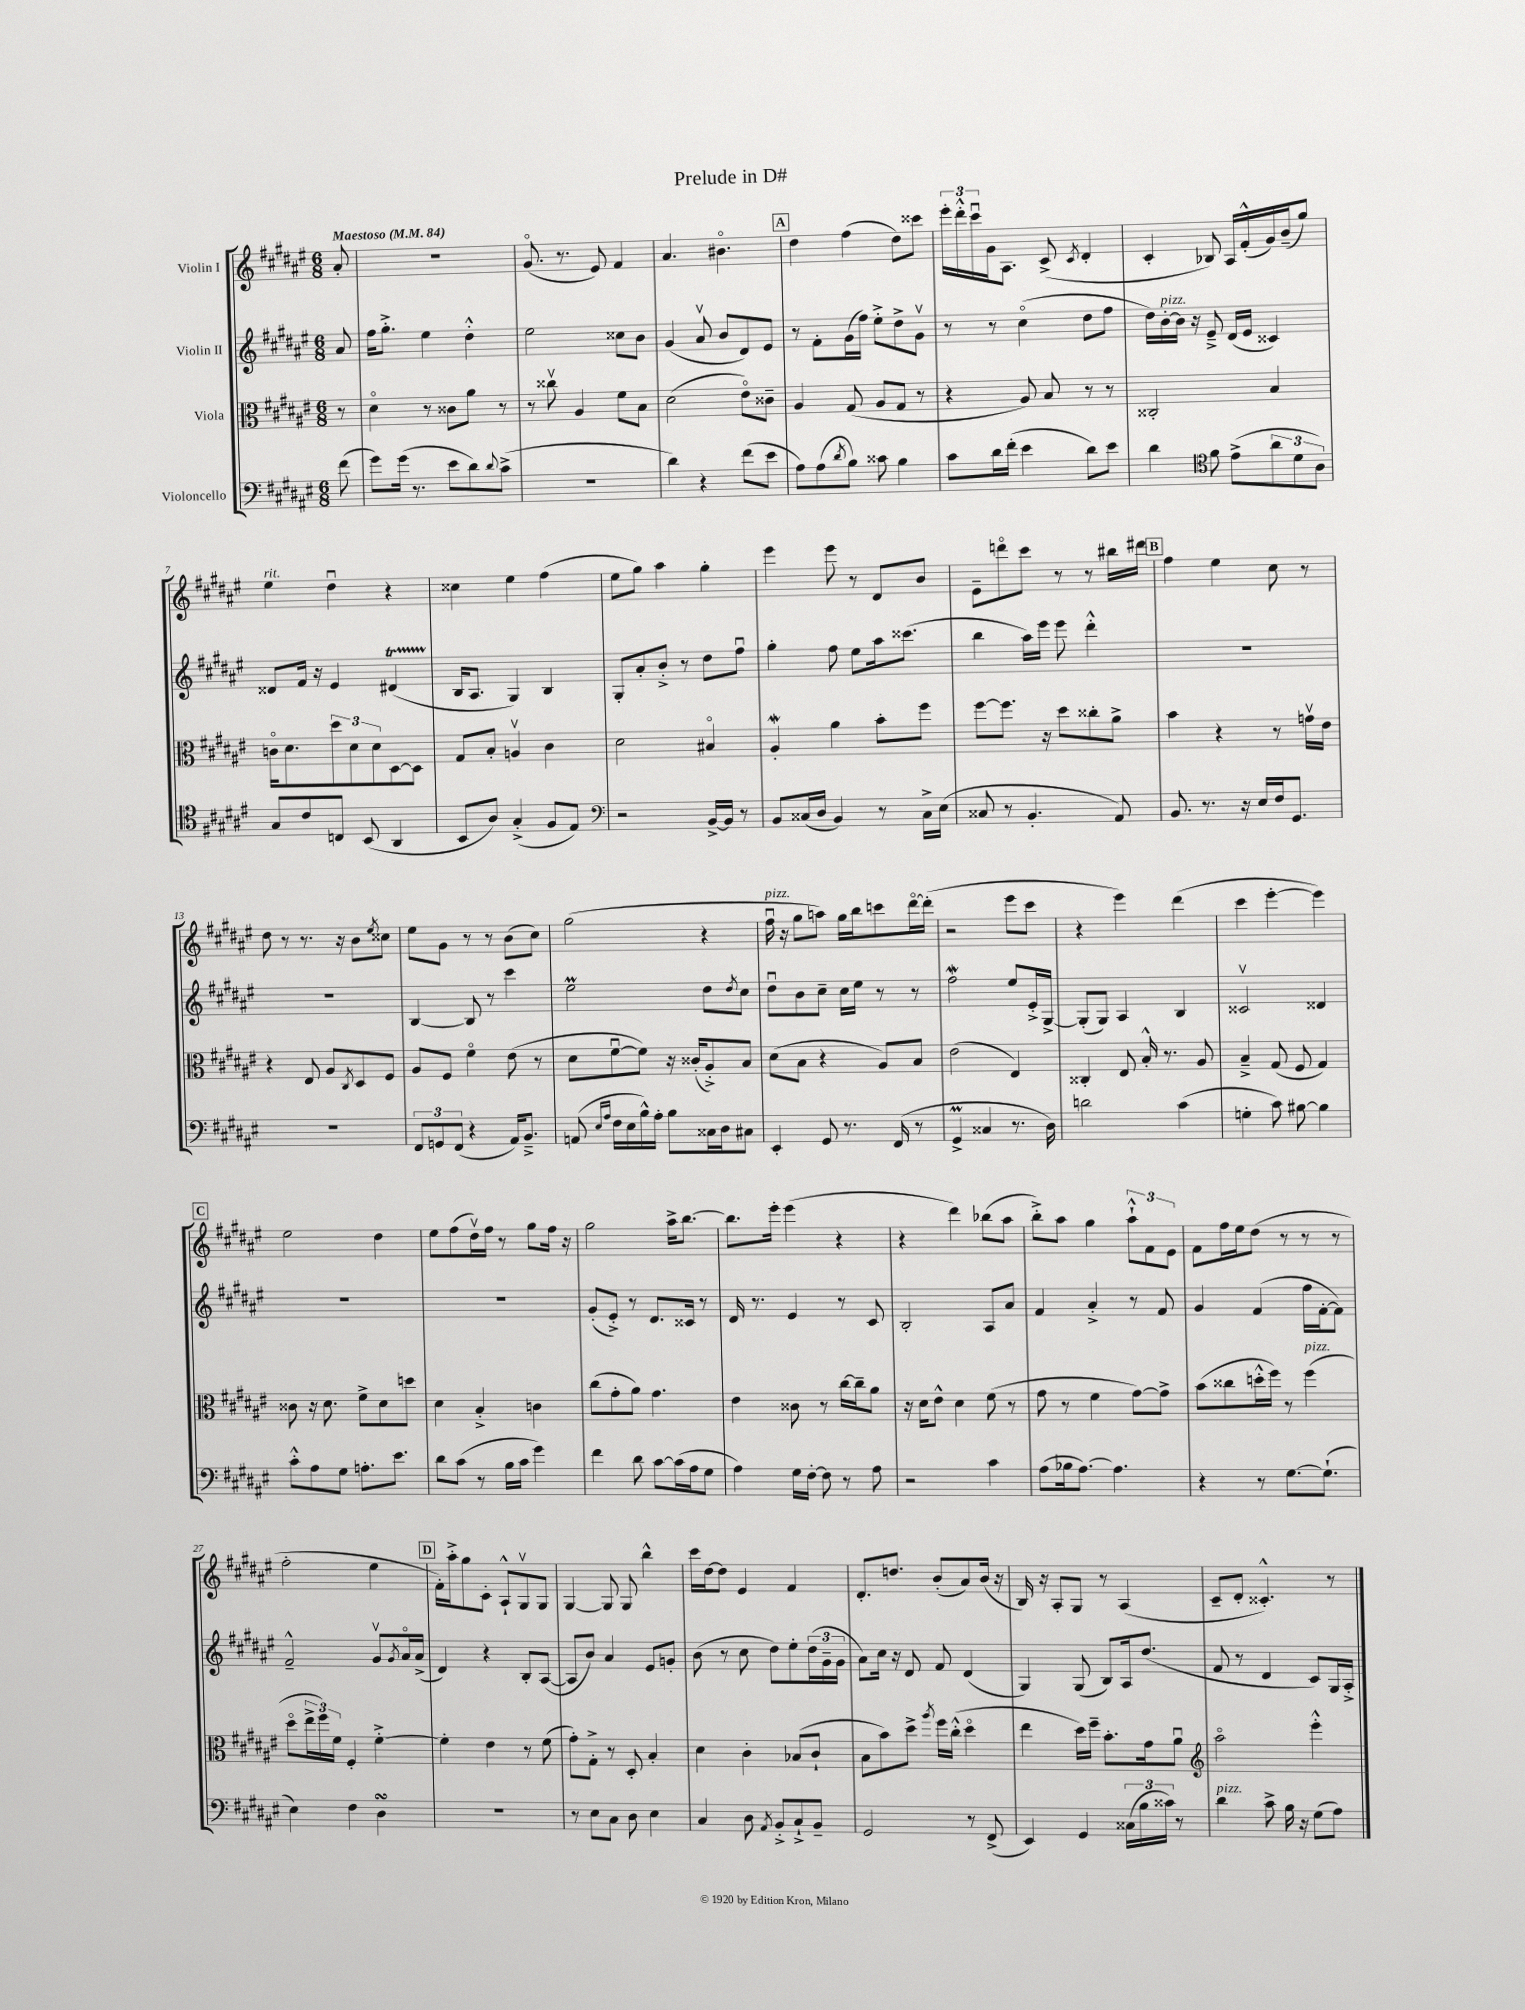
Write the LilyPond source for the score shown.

\header { title = "Prelude in D#" }
<<
\new StaffGroup <<
\new Staff = "s0" \with { instrumentName = "Violin I" } {
    \clef treble \key fis \major \numericTimeSignature \time 6/8 \partial 8 \tempo "Maestoso" 4 = 84
    ais'8-. |
    R2. |
    gis'8.\flageolet( r8. eis'8) fis'4 |
    ais'4. bis'4.\flageolet |
    \mark \markup { \box "A" } dis''4 fis''4( dis''8) cisis'''8 |
    \tuplet 3/2 { eis'''16-. dis'''16-.-^ cis'''16\downbow } gis'16 ais8. cis'8->( \acciaccatura { cis'8 } dis'4-. |
    cis'4-. bes8) ais16 fis'16-.-^( gis'16) b'16--( gis''8) |
    eis''4^\markup { \italic "rit." } dis''4\downbow r4 |
    cisis''4 eis''4 fis''4( |
    eis''8 gis''8) ais''4 gis''4-. |
    eis'''4 eis'''8 r8 dis'8 b'8 |
    eis'8-- d'''8\flageolet cis'''8 r8 r8 bis''16 dis'''16 |
    \mark \markup { \box "B" } fis''4 eis''4 cis''8 r8 |
    dis''8 r8 r8. r16 b'8 \acciaccatura { eis''8 } cisis''8 |
    eis''8 gis'8 r8 r8 b'8( cis''8) |
    gis''2( r4 |
    fis''16\downbow^\markup { \italic "pizz." } r16 gis''8 a''8) gis''16 b''16 c'''8 dis'''16~\flageolet dis'''16-.( |
    r2 eis'''8 cis'''8 |
    r4 eis'''4) dis'''4( |
    cis'''4 eis'''4~-. eis'''4) |
    \mark \markup { \box "C" } eis''2 dis''4 |
    eis''8 fis''8( dis''16\upbow) fis''16 r8 gis''8 fis''16 r16 |
    gis''2 ais''16-> b''8.~ |
    b''8. eis'''16-. eis'''4( r4 |
    r4 dis'''4) bes''8( ais''8 |
    b''8-.->) ais''8 gis''4 \tuplet 3/2 { ais''8-!-^ fis'8 eis'8 } |
    fis'8 fis''16 eis''16 dis''8( r8 r8 r8 |
    fis''2-. eis''4 |
    \mark \markup { \box "D" } fis'16-.) ais''16-.-> gis''8 cis'8-. ais8-!-^ gis8\upbow gis8 |
    gis4~ gis8 gis8 b''4-^ |
    cis'''16 dis''16~ dis''8 eis'4 fis'4 |
    dis'8.-. d''8. b'8-.( ais'8) b'16( r16 |
    b16) r16 ais8-. gis8 r8 ais4( |
    cis'8-- dis'8-. cisis'4.-.-^) r8 \bar "|." |
}
\new Staff = "s1" \with { instrumentName = "Violin II" } {
    \clef treble \key fis \major \numericTimeSignature \time 6/8 \partial 8
    ais'8 |
    fis''16 gis''8.-.-> eis''4 dis''4-.-^ |
    eis''2 cisis''8 b'8 |
    gis'4( ais'8\upbow b'8 dis'8) eis'8 |
    \mark \markup { \box "A" } r8 fis'8-. gis'16( fis''16) eis''8-.-> dis''8-> gis'8\upbow |
    r8 r8 cis''4\flageolet( dis''8 fis''8 |
    dis''16) b'16~-.^\markup { \italic "pizz." } b'16 r16 eis'8---> dis'16( eis'16 cisis'4) |
    disis'8 fis'16 r16 eis'4 dis'4\startTrillSpan( |
    b16\stopTrillSpan ais8. gis4) b4 |
    gis8-. ais'8-. b'8-.-> r8 dis''8 fis''8\downbow |
    gis''4-. fis''8 eis''8 ais''16 cisis'''8.( |
    b''4 ais''16) eis'''16 eis'''8 dis'''4-.-^ |
    \mark \markup { \box "B" } R2. |
    R2. |
    b4~ b8 r8 cis'''4 |
    eis''2\prall dis''8 \acciaccatura { dis''8 } cis''8 |
    dis''8\downbow b'8 cis''8-- cis''16 eis''16 r8 r8 |
    fis''2\mordent eis''8 eis'16-.-> gis16~-> |
    gis8-.( gis8) ais4 b4 |
    cisis'2\upbow disis'4 |
    \mark \markup { \box "C" } R2. |
    R2. |
    gis'8-.( eis'8-.->) r8 dis'8. cisis'16 r8 |
    dis'16 r8. eis'4 r8 cis'8 |
    b2-. ais8 ais'8 |
    fis'4 ais'4-.-> r8 fis'8 |
    gis'4 fis'4( fis''16 fis'16~-. fis'8) |
    fis'2---^ gis'8\upbow \acciaccatura { gis'8 } ais'16\flageolet ais'16->( |
    \mark \markup { \box "D" } dis'4) r4 b8-. ais8~( |
    ais8 b'8) ais'4 eis'8 g'8-. |
    b'8( r8 cis''8 dis''8) eis''8-. \tuplet 3/2 { dis''16( gis'16-- gis'16 } |
    ais'8) cis''16 r16 dis'8 fis'8 dis'4( |
    gis4) gis8( b8) ais16 dis''8.( |
    fis'8 r8 dis'4 cis'8) gis16 ais16-.-> \bar "|." |
}
\new Staff = "s2" \with { instrumentName = "Viola" } {
    \clef alto \key fis \major \numericTimeSignature \time 6/8 \partial 8
    r8 |
    dis'4\flageolet r8 cisis'8 ais'8 r8 |
    r8 cisis''8\upbow ais4 fis'8 b8 |
    dis'2( eis'8\flageolet) cisis'8-- |
    \mark \markup { \box "A" } ais4 gis8( ais8 gis8 r8 |
    r4 ais8) b8 r8 r8 |
    cisis2-. b4 |
    c'16\flageolet dis'8. \tuplet 3/2 { dis''8 dis'8 dis'8 } dis8~ dis8 |
    gis8 b8-. a4\upbow cis'4 |
    dis'2 bis4\flageolet |
    ais4-.\mordent ais'4 b'8-. fis''8 |
    fis''8~ fis''8. r16 dis''8 cisis''8-. ais'8-> |
    \mark \markup { \box "B" } b'4 r4 r8 g'16\upbow eis'16 |
    r4 eis8 ais8 \acciaccatura { cis8 } dis8 fis8 |
    ais8 fis8 fis'4\flageolet eis'8( r8 |
    dis'8 fis'8~\downbow fis'8) r16 cisis'16-.( ais8-.->) b8 |
    dis'8( b8 r4 ais8) b8 |
    eis'2( eis4) |
    cisis4-. eis8 b16-.-^ r8. ais8 |
    b4---> gis8( fis8 gis4) |
    \mark \markup { \box "C" } cisis'8 r16 dis'8. fis'8-> dis'8 d''8 |
    dis'4 b4-.-> c'4 |
    cis''8( gis'8-. ais'8) gis'4. |
    eis'4 cisis'8 r8 cis''16~ cis''16-- ais'8 |
    r16 dis'16 eis'8-^ dis'4 fis'8( r8 |
    gis'8 r8 fis'4 gis'8~) gis'8-> |
    b'8( cisis''8 d''16-.-^ fis''16) r8 fis''4^\markup { \italic "pizz." }( |
    dis''8\flageolet \tuplet 3/2 { eis''16-> fis''16) fis'16 } fis4-. fis'4~-.-> |
    \mark \markup { \box "D" } fis'4-. eis'4 r8 fis'8( |
    gis'8-.) gis8-.-> r8 dis8-. b4-. |
    dis'4 cis'4-. bes8( cis'8-! |
    b8 b'8) dis''8-> \acciaccatura { ais''8 } fis''16 cis''16-.-^( dis''4\flageolet |
    eis''4 dis''16) fis''16-- b'8.-. gis'16 ais'8\downbow |
    \clef treble ais''2\flageolet eis'''4-.-^ \bar "|." |
}
\new Staff = "s3" \with { instrumentName = "Violoncello" } {
    \clef bass \key fis \major \numericTimeSignature \time 6/8 \partial 8
    fis'8( |
    gis'8) gis'16( r8. eis'8 dis'8) \appoggiatura { dis'8 } cis'8->( |
    R2. |
    dis'4) r4 fis'8( eis'8 |
    \mark \markup { \box "A" } ais8) ais8( \acciaccatura { dis'8 } b8) cisis'8 b4 |
    cis'8 dis'16 fis'16-.( eis'4 dis'8) eis'8 |
    dis'4 \clef tenor fis'8 eis'8->( \tuplet 3/2 { ais'8 dis'8 ais8) } |
    gis8 cis'8 c8 b,8( ais,4 |
    b,8 ais8) gis4-.->( fis8 eis8) |
    \clef bass r2 b,16~-> b,16 r8 |
    b,8 cisis16( dis16 b,4) r8 cisis16-> eis16( |
    cisis8 r8 b,4.-. ais,8) |
    \mark \markup { \box "B" } b,8. r8. r16 eis16 fis16 gis,8. |
    R2. |
    \tuplet 3/2 { fis,8 g,8 fis,8( } r4 ais,16) b,8.---> |
    a,8( \grace { eis16 ais16 } fis16 eis16 b16-^) ais16-. b8 cisis16 dis16 cis8 |
    eis,4-. gis,8 r8. fis,16( r8 |
    gis,4->\prall cisis4 r8. dis16) |
    d'2 cis'4( |
    g4-. cis'8) bis8~ bis4 |
    \mark \markup { \box "C" } cis'8-.-^ ais8 gis8 a8.-. eis'8. |
    dis'8 cis'8( r8 b16 cis'16 gis'4) |
    fis'4 dis'8 cis'8~ cis'16( ais16 gis8 |
    ais4) gis16 fis16~-. fis8 r8 ais8 |
    r2 cis'4 |
    ais8( bes16 ais8.~) ais4. |
    r4 r8 gis8.~ gis8.-!( |
    eis4) fis4 dis4\turn |
    \mark \markup { \box "D" } R2. |
    r8 eis8 cis8 dis8 eis4 |
    cis4 dis8 \acciaccatura { ais,8 } b,8-.-> cis8-!-> b,8-- |
    gis,2 r8 fis,8->( |
    eis,4) gis,4 \tuplet 3/2 { cisis16( b16 cisis'16) } r8 |
    dis'4^\markup { \italic "pizz." } cis'8-> b16 r16 gis8( ais8) \bar "|." |
}
>>
>>
